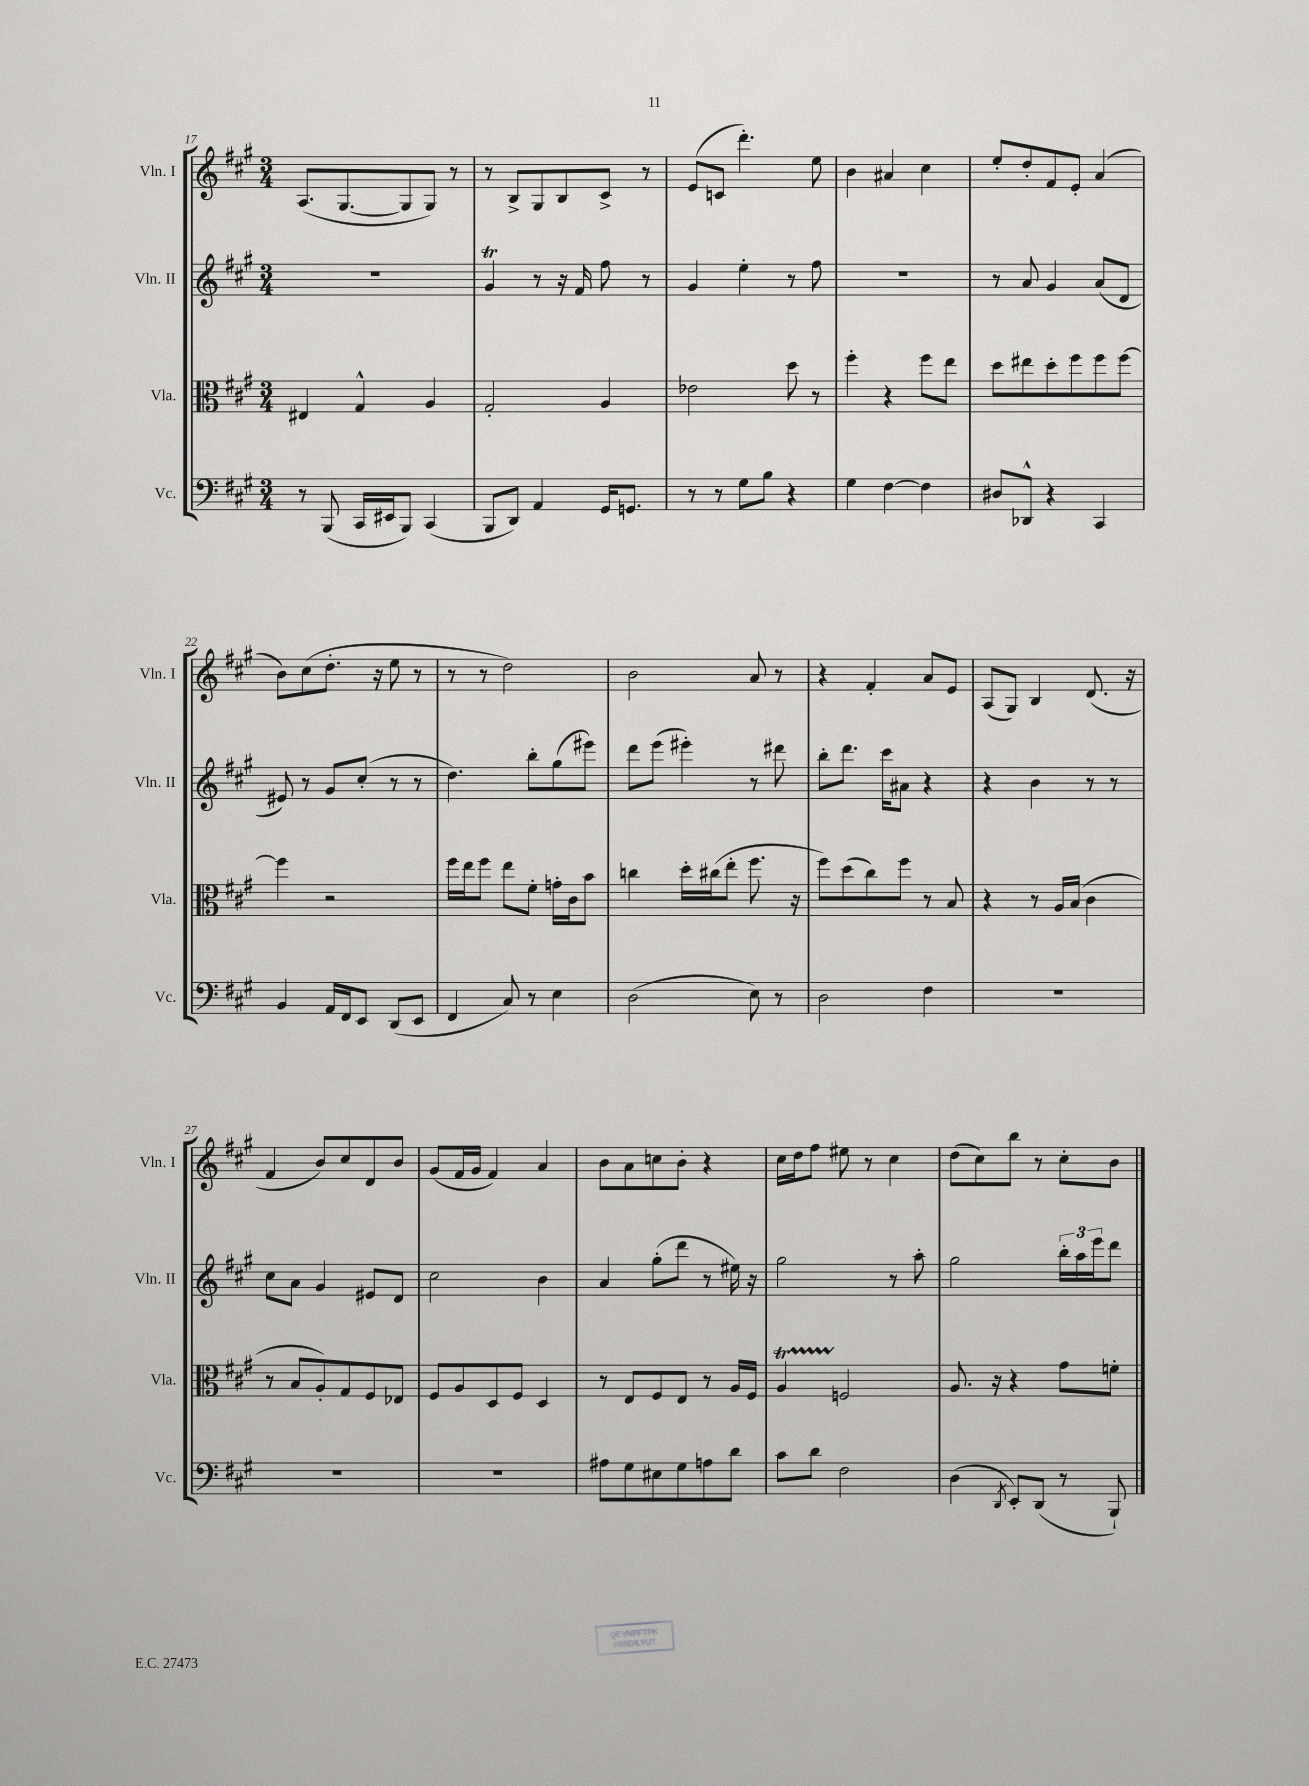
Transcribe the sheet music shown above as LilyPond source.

<<
\new StaffGroup <<
\new Staff = "s0" \with { instrumentName = "Vln. I" shortInstrumentName = "Vln. I" } {
    \clef treble \key a \major \numericTimeSignature \time 3/4
    a8.( gis8.~ gis8 gis8) r8 |
    r8 b8-> gis8 b8 cis'8-> r8 |
    e'8( c'8 d'''4.-.) e''8 |
    b'4 ais'4 cis''4 |
    e''8-. d''8-. fis'8 e'8-. a'4( |
    b'8) cis''8( d''8.-. r16 e''8 r8 |
    r8 r8 d''2) |
    b'2 a'8 r8 |
    r4 fis'4-. a'8 e'8 |
    a8( gis8) b4 d'8.( r16 |
    fis'4 b'8) cis''8 d'8 b'8 |
    gis'8( fis'16 gis'16 fis'4) a'4 |
    b'8 a'8 c''8 b'8-. r4 |
    cis''16 d''16 fis''8 eis''8 r8 cis''4 |
    d''8( cis''8) b''8 r8 cis''8-. b'8 \bar "|." |
}
\new Staff = "s1" \with { instrumentName = "Vln. II" shortInstrumentName = "Vln. II" } {
    \clef treble \key a \major \numericTimeSignature \time 3/4
    R2. |
    gis'4\trill r8 r16 fis'16 fis''8 r8 |
    gis'4 e''4-. r8 fis''8 |
    R2. |
    r8 a'8 gis'4 a'8( d'8 |
    eis'8) r8 gis'8 cis''8-.( r8 r8 |
    d''4.) b''8-. gis''8( eis'''8) |
    d'''8 e'''8( eis'''4-.) r8 dis'''8 |
    b''8-. d'''8. cis'''16 ais'8 r4 |
    r4 b'4 r8 r8 |
    cis''8 a'8 gis'4 eis'8 d'8 |
    cis''2 b'4 |
    a'4 gis''8-.( d'''8 r8 eis''16) r16 |
    gis''2 r8 a''8-. |
    gis''2 \tuplet 3/2 { b''16-. a''16 e'''16 } d'''8 \bar "|." |
}
\new Staff = "s2" \with { instrumentName = "Vla." shortInstrumentName = "Vla." } {
    \clef alto \key a \major \numericTimeSignature \time 3/4
    eis4 gis4-^ a4 |
    gis2-. a4 |
    ees'2 d''8 r8 |
    fis''4-. r4 fis''8 e''8 |
    d''8 eis''8 d''8-. fis''8 fis''8 fis''8~ |
    fis''4 r2 |
    fis''16 e''16 fis''8 e''8 fis'8-. g'16-. cis'16 b'8 |
    c''4 d''16-. cis''16( e''8-. fis''8. r16 |
    fis''8) d''8( cis''8) fis''8 r8 b8 |
    r4 r8 a16 b16( cis'4 |
    r8 b8 a8-.) gis8 fis8 ees8 |
    fis8 a8 d8 fis8 d4 |
    r8 e8 fis8 e8 r8 a16 fis16 |
    a4\startTrillSpan f2\stopTrillSpan |
    a8. r16 r4 gis'8 f'8-. \bar "|." |
}
\new Staff = "s3" \with { instrumentName = "Vc." shortInstrumentName = "Vc." } {
    \clef bass \key a \major \numericTimeSignature \time 3/4
    r8 b,,8( cis,16 eis,16 b,,8) cis,4( |
    b,,8 d,8) a,4 gis,16 g,8. |
    r8 r8 gis8 b8 r4 |
    gis4 fis4~ fis4 |
    dis8 des,8-^ r4 cis,4 |
    b,4 a,16 fis,16 e,8 d,8( e,8 |
    fis,4 cis8) r8 e4 |
    d2( e8) r8 |
    d2 fis4 |
    R2. |
    R2. |
    R2. |
    ais8 gis8 eis8 gis8 a8 d'8 |
    cis'8 d'8 fis2 |
    d4( \acciaccatura { d,8 } e,8-.) d,8( r8 b,,8-!) \bar "|." |
}
>>
>>
\layout { \context { \Score currentBarNumber = #17 } }
